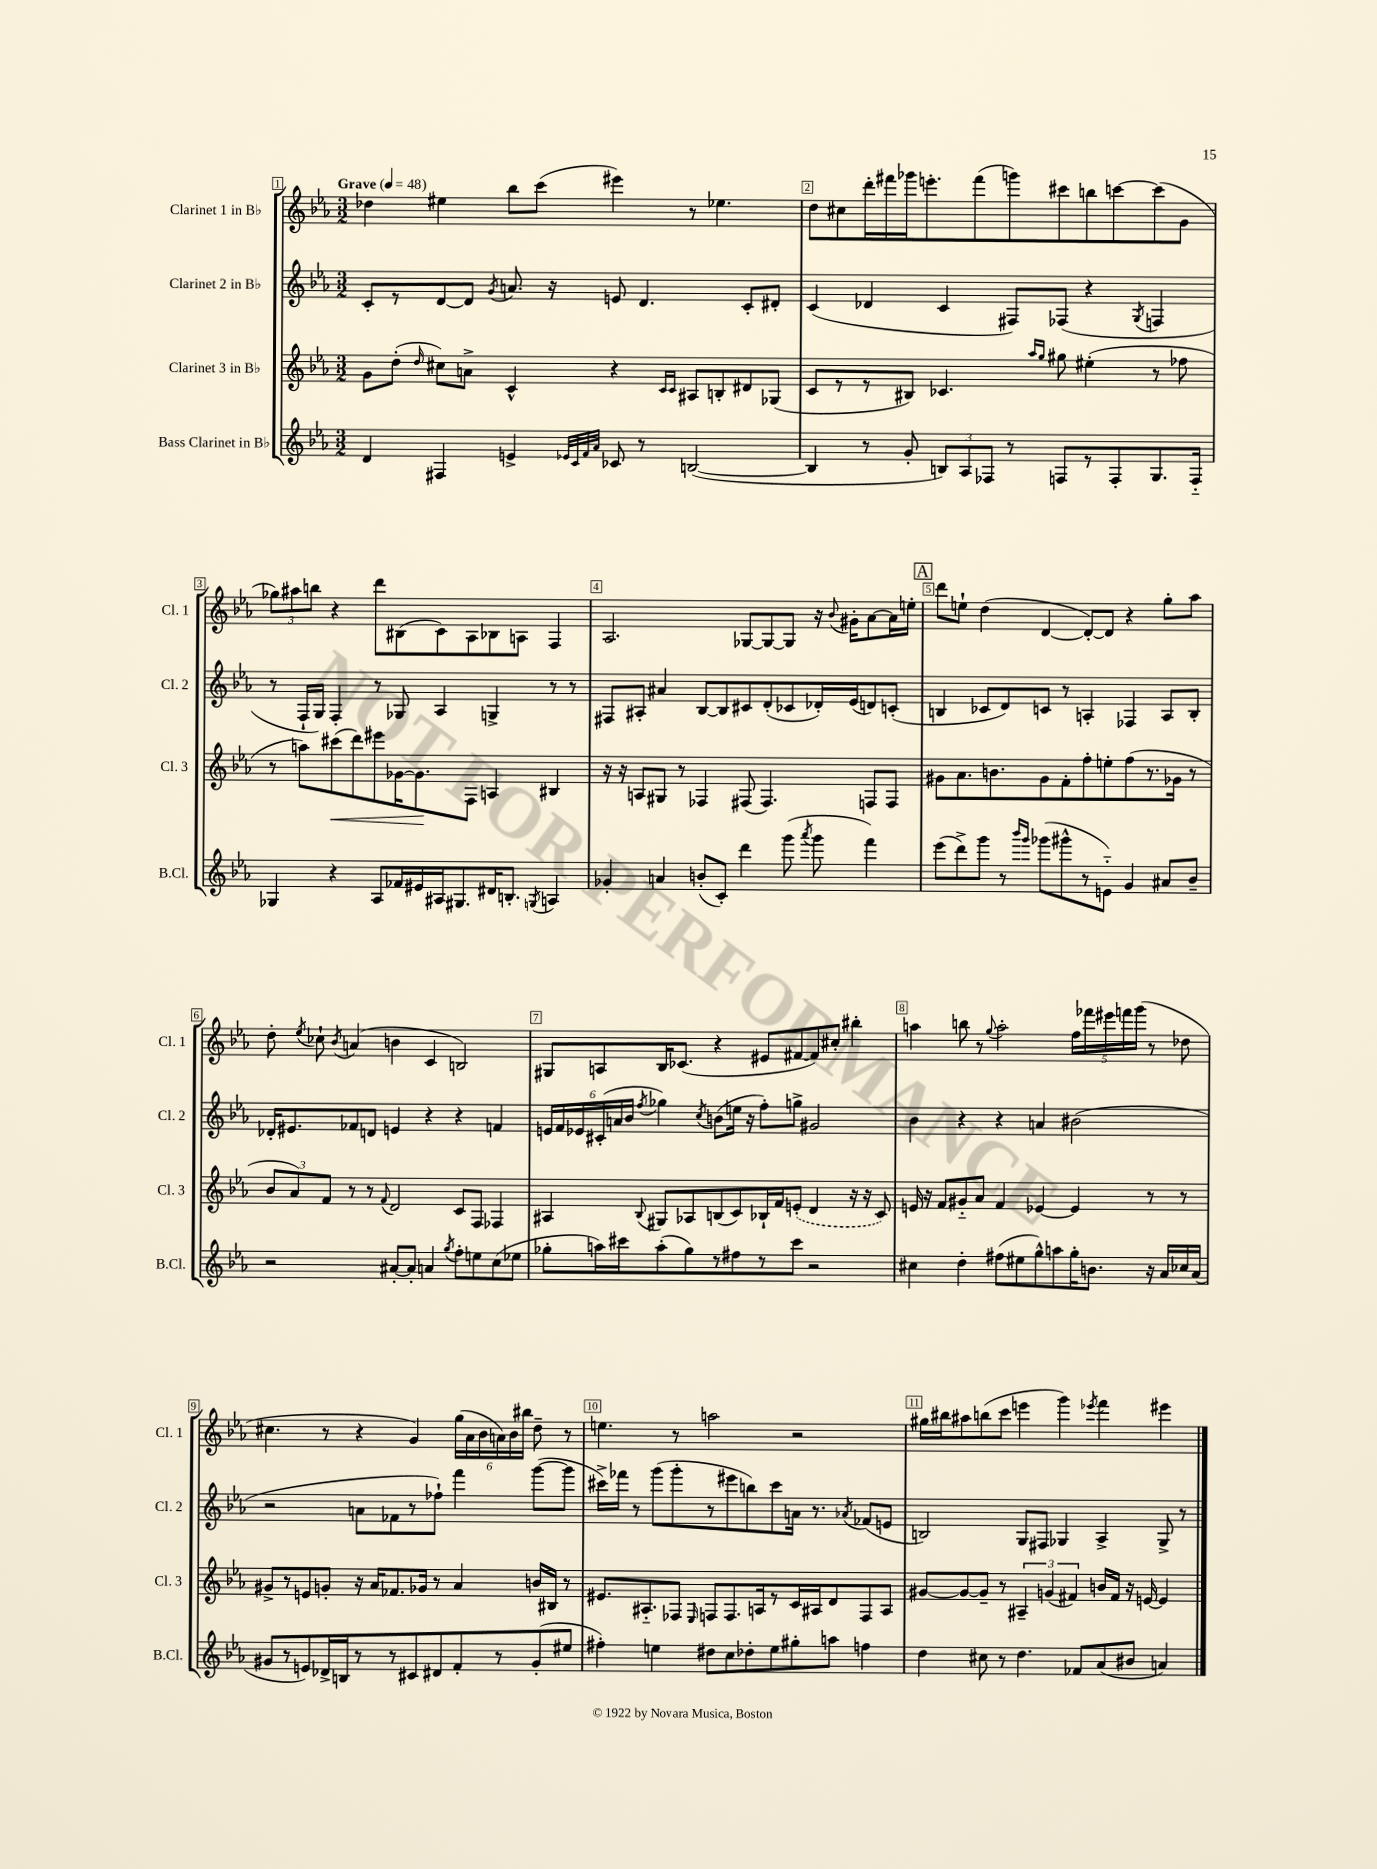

**kern	**kern	**dynam	**kern	**kern
*part4	*part3	*part3	*part2	*part1
*staff4	*staff3	*staff3	*staff2	*staff1
*I"Bass Clarinet in B♭	*I"Clarinet 3 in B♭	*	*I"Clarinet 2 in B♭	*I"Clarinet 1 in B♭
*I'B.Cl.	*I'Cl. 3	*	*I'Cl. 2	*I'Cl. 1
*clefG2	*clefG2	*	*clefG2	*clefG2
*k[b-e-a-]	*k[b-e-a-]	*	*k[b-e-a-]	*k[b-e-a-]
*M3/2	*M3/2	*	*M3/2	*M3/2
*MM48	*MM48	*	*MM48	*MM48
=1	=1	=1	=1	=1
!	!	!	!	!LO:TX:a:B:t=Grave
4d/	8g\L	.	8c'/L	4dd-X\
.	(8dd'\J	.	8r	.
.	16qqdd/	.	.	.
4F#X/	8cc#X\L)	.	[8d/	4ee#X\
.	8an^\J	.	8d/J]	.
.	.	.	8qg/	.
4en^/	4c^^/	.	8.an/	8bb-\L
.	.	.	.	(8ccc\J
.	.	.	16r	.
32qqe-X/LLL	.	.	.	.
32qqc/	.	.	.	.
32qqf/	.	.	.	.
32qqa-/JJJ	.	.	.	.
8c-X/	4r	.	8en/	4eee#X\)
8r	.	.	4.d/	.
.	16qqc/LL	.	.	.
.	16qqc/JJ	.	.	.
([2Bn/	8A#X/L	.	.	8r
.	8Bn'/	.	.	4.ee-X\
.	8d#X/	.	8c'/L	.
.	(8G-X/J	.	8d#X'/J	.
=2	=2	=2	=2	=2
4B/]	8c/L	.	(4c/	8dd\L
.	8r	.	.	8cc#X\
8r	8r	.	4d-X/	16ddd'\L
.	.	.	.	16fff#X\
8g'/	8B#X/J)	.	.	16ggg-X\J
.	.	.	.	8.eeen'\
12Bn/L)	4.c-X/	.	4c/	.
12A-/	.	.	.	.
.	.	.	.	(8fff#\
12F-X/J	.	.	.	.
8r	.	.	8F#X/L)	8gggn\)
.	16qqaa-/LL	.	.	.
.	16qqgg/JJ	.	.	.
8Fn/L	8gg#X\	.	(8F-X/J	8ccc#X\
8r	(4ee#X'\	.	4r	8bbn\
8F'/	.	.	.	[8cccn\
.	.	.	8qG/	.
8.G/	8r	.	4Fn/	(8ccc\]
.	8ff-X\	.	.	8g\J
16F/Jk	.	.	.	.
!!LO:LB:g=z
=3	=3	=3	=3	=3
4G-X/	8r	.	8r	12gg-X\L)
.	.	.	.	12aa#X\
.	8aan\L)	.	16F`/LL	.
.	.	.	.	12bbn\J
.	.	.	16G/JJ)	.
!	!	!LO:HP:b	!	!
4r	(8ccc#X\	<	4F'/	4r
.	8ddd\)	.	.	.
8A-/L	8eee#X\	.	8r	8ddd\L
16f-X/L	[16g-X\K	.	8G-X/	(8B#X\
16e#X/	8.g-\]	.	.	.
16A#X/J	.	.	4A-/	8c\)
8.G#X/	.	.	.	.
.	8F\J	[	.	8A-\
16d#X/K	4An/	.	4Gn^/	8B-X\
8.Bn'/J	.	.	.	.
.	.	.	.	8An\J
8qGn/	.	.	.	.
4An/	4B#X/	.	8r	4F/
.	.	.	8r	.
=4	=4	=4	=4	=4
4g-X'/	16r	.	8F#X/L	2.A-/
.	16r	.	.	.
.	8An/L	.	8A#X'/J	.
4an/	8G#X/J	.	4a#X/	.
.	8r	.	.	.
(8bn'/L	4F-X/	.	[8B-/L	.
8c'/J)	.	.	8B-/]	.
4ddd\	(8F#X/	.	8c#X/	[8G-X/L
.	4.F#/)	.	(8d'/	8G-/_
(8ggg\	.	.	8c-X/	8G-/J]
8qaaa-/	.	.	.	.
8ggg\	.	.	16d-X'/L)	16r
.	.	.	.	8qqb-/
.	.	.	(16e-/J	16g#X'\KL
4fff\)	8Fn/L	.	8dn/)	[8a-\
.	8F/J	.	(8cn'/J	16a-\L]
.	.	.	.	16een'\JJ
!!LO:REH:place=s1:t=A
=5	=5	=5	=5	=5
(8eee-\L	8g#X\L	.	4Bn/	8ddd\L
8ddd^\)	8.a-\	.	.	8een`\J
8ggg\J	.	.	8c-X/L	(4dd\
.	8.bn\	.	.	.
8r	.	.	8d/)	.
16qqbbb-/LL	.	.	.	.
16qqggg/JJ	.	.	.	.
(8ggg-X\L	8g#\	.	8cn/J	[4d/
8ggg#X^^\	8f'\	.	8r	.
8r	8ff'\	.	4An'/	8d'/L_)
8en\J)	8een'\	.	.	8d/J]
4g/	(8ff\	.	4F-X/	4r
.	8.r	.	.	.
8a#X/L	.	.	8A/L	8gg'\L
.	16g-X\Jk	.	.	.
8b-~/J	8r	.	8B'/J	8aa-\J
!!LO:LB:g=z
=6	=6	=6	=6	=6
2r	12b-/L	.	16d-X'/KL	8dd'\
.	.	.	8.e#X/	.
.	12a-/)	.	.	.
.	.	.	.	8qee-/
.	.	.	.	8cc-X`\
.	12f/J	.	.	.
.	.	.	.	8qb-/
.	8r	.	8f-X/	(4an/
.	8r	.	8dn/J	.
.	8qqf/	.	.	.
[8a#X'/L	2d/	.	4en/	4bn\
8a#'/J]	.	.	.	.
4an/	.	.	4r	4c/
8qgg/	.	.	.	.
8ff'\L	8c/L	.	4r	2Bn/)
8een\	8F/J	.	.	.
(8cc\	4F-X/	.	4fn/	.
8ee-X\J	.	.	.	.
=7	=7	=7	=7	=7
8gg-X'\L	4A#X/	.	24en/LL	8G#X/L
.	.	.	24f/	.
.	.	.	24e-X/	.
16aan\L)	.	.	(24c#X'/	8An/
.	.	.	24an/	.
16ccc#X\J	.	.	.	.
.	.	.	24b-/JJ	.
.	8qqB-/	.	8qff/	.
(8aa'\	8G#X/L	.	4gg-X\)	16B-/K
.	.	.	.	(8.c-X/J
8gg-\)	8A-X/	.	.	.
.	.	.	8qcc/	.
8r	(8Bn/	.	(8bn\L	4r
8ff#X\	8c/)	.	16een\Jk	.
.	.	.	16r	.
8r	16B-X`/L	.	8ff'\L)	8e#X/L
.	16f/J	.	.	.
8ccc#\J	(8en'/J	.	8ggn^\J	[8f#X/
2r	4d/	.	2g#X/	8f#/])
.	.	.	.	8cc#X'/J
.	16r	.	.	4bb#X'\
.	16r	.	.	.
.	8c/)	.	.	.
=8	=8	=8	=8	=8
4cc#X\	16en/	.	4b-\	4aan\
.	16r	.	.	.
.	8f/L	.	.	.
4dd'\	8g#X/	.	4r	8bbn\
.	8a-/J	.	.	8r
.	.	.	.	8qqgg/
(8ff#X\L	4f/	.	4r	2aa'\
8ee#X\	.	.	.	.
8gg^^\)	[4e-X/	.	4an/	.
8aan\	.	.	.	.
16gg'\K	4e-/]	.	(2b#X\	20ff\LL
.	.	.	.	20fff-X\
8.bn\J	.	.	.	.
.	.	.	.	20eee#X\
.	.	.	.	20fffn\
.	.	.	.	(20ggg\JJ
16r	8r	.	.	8r
16a-/LL	.	.	.	.
16cc-X/	8r	.	.	8dd-X\
(16a-/JJ	.	.	.	.
!!LO:LB:g=z
=9	=9	=9	=9	=9
8g#X/L	8g#X^/L	.	2r	4.cc#X\
8r	8r	.	.	.
8en/)	8en/	.	.	.
16d-X^/L	8gn'/J	.	.	8r
16Bn/J	.	.	.	.
8r	16r	.	8an\L	4r
.	16a-/KL	.	.	.
8r	8.f-X/	.	8f-X\	.
8c#X/	.	.	8r	4g/)
.	16g-X/Jk	.	.	.
8d#X/	8r	.	8ff-X`\J)	.
8f'/	4a-/	.	4fff\	(24gg\LL
.	.	.	.	24a-\
.	.	.	.	24b-\
8r	.	.	.	24an\)
.	.	.	.	24b-\
.	.	.	.	24bb#X\JJ
(8g#'/	16bn/LL	.	([8ggg\L	8dd~\
.	16B#X/JJ	.	.	.
8ee#X/J	8r	.	8ggg\J]	8r
=10	=10	=10	=10	=10
4ff#X'\)	8.e#X/L	.	16ccc#X^\LL)	4.een\
.	.	.	16fff-X\JJ	.
.	.	.	8r	.
.	8.A#X/	.	.	.
4een\	.	.	(8ggg\L	.
.	8F-X/J	.	8ggg'\	8r
.	16qqE-/	.	.	.
8dd#X\L	8Fn/L	.	8r	2aan\
8cc\	8.F/	.	8eee#X\	.
8dd-X'\	.	.	8bbn\)	.
.	16An/k	.	.	.
8ee\	8r	.	8ccc#\	.
8gg#X'\	16c/L	.	16an\Jk	2r
.	16A#X/J	.	8.r	.
8aan\J	8d/	.	.	.
.	.	.	8qa-X/	.
4ffn\	8F/	.	(8f-X/L	.
.	8A#/J	.	8en/J	.
=11	=11	=11	=11	=11
4dd\	[8g#X/L	.	2Bn/)	16gg#X\LL
.	.	.	.	16bb#X\J
.	8g#/_	.	.	8aa#X\
8cc#X\	8g#~/J]	.	.	(8bbn\
8r	8r	.	.	8ccc\J
4.dd\	6A#X~/	.	8G/L	4eeen\
.	.	.	8F#X/J	.
.	(6gn/	.	.	.
.	.	.	4G-X/	4ggg\)
.	6f#X/)	.	.	.
8f-X/L	.	.	.	.
.	.	.	.	8qeee-X/
(8a-/	16bn/LL	.	4A-^/	4fff\
.	16f#/JJ	.	.	.
8b#X/J	16r	.	.	.
.	[16en/	.	.	.
4an/)	4e/]	.	8G-^/	4eee#X\
.	.	.	8r	.
==	==	==	==	==
*-	*-	*-	*-	*-
